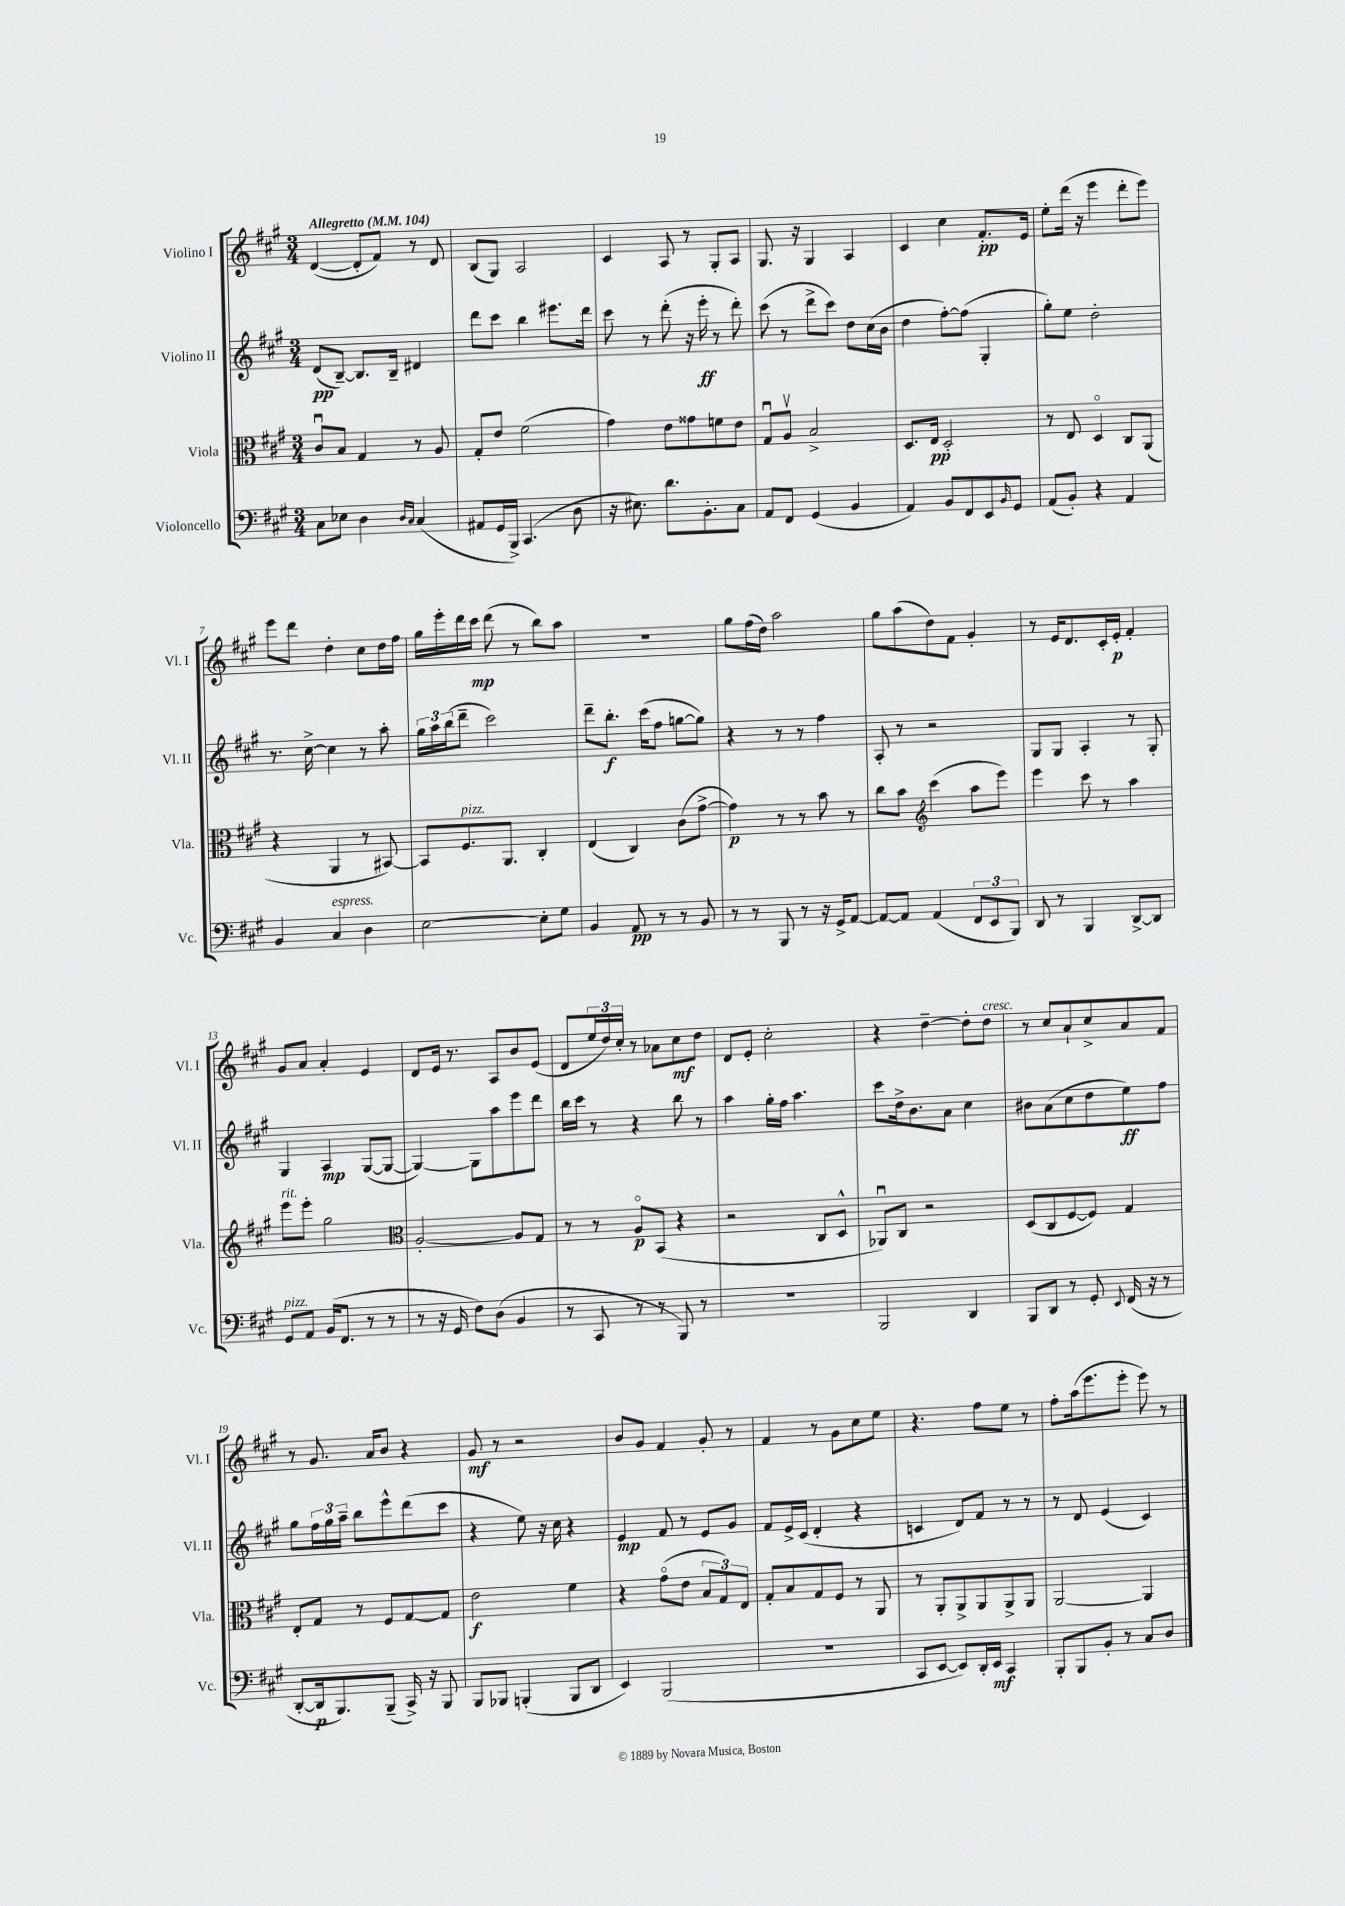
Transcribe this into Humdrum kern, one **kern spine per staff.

**kern	**kern	**kern	**kern
*staff4	*staff3	*staff2	*staff1
*clefF4	*clefC3	*clefG2	*clefG2
*k[f#c#g#]	*k[f#c#g#]	*k[f#c#g#]	*k[f#c#g#]
*M3/4	*M3/4	*M3/4	*M3/4
*MM104	*MM104	*MM104	*MM104
8C#	8c#u	(8d	([4d
8E-	8B	[8B~)	.
4D	4G#	8.B]	8d']
.	.	.	8f#)
.	.	16B~	.
16qqD	.	.	.
16qqC#	.	.	.
(4C#	8r	4d#	8r
.	8A	.	8d
=	=	=	=
8AA#	8G#'	8ddd	(8B
16GG#	8e	8ccc#	8G#)
16BBB^)	.	.	.
(4.CC#	(2f#	4bb	2A
.	.	8.eee#	.
8D	.	.	.
.	.	16ddd	.
=	=	=	=
16r	4g#)	8ccc#	4c#
8.E#)	.	.	.
.	.	8r	.
8.d	8e	(8ddd'	8A
.	8g##	16r	8r
8.BB'	.	16eee'	.
.	8f	8r	8G#'
8C#	8e	8ddd')	8A
=	=	=	=
8AA	8G#u	(8ccc#	8.G#
8FF#	8Av	8r	.
.	.	.	16r
(4GG#	2B^	8ddd^	4G#
.	.	8ccc#)	.
4BB	.	8dd	4A
.	.	(16cc#	.
.	.	16b	.
=	=	=	=
4AA)	8.D	4dd	4c#
.	16E	.	.
8BB	2D'	[8ff#')	4cc#
8FF#	.	(8ff#]	.
8EE	.	4G#'	8.f#'
16qqBB	.	.	.
8GG#	.	.	.
.	.	.	16e
=	=	=	=
(8AA	8r	8gg#')	8ee'
8BB')	8E	8ee	(16ddd
.	.	.	16r
4r	4Do	2dd'	4eee
4AA	8C#	.	8ddd'
.	(8AA	.	8eee)
=	=	=	=
4BB	4r	8.r	8eee
.	.	.	8ddd
.	.	[16cc#^	.
4C#	4AA	4cc#]	4dd'
4D	8r	8r	8cc#
.	[8BB#)	8aa'	16dd
.	.	.	16ff#
=	=	=	=
[2E	8BB#]	24gg#	16gg#
.	.	24aa	.
.	.	.	16eee'
.	.	(24bb	.
.	8.F#	8ddd~	16ddd
.	.	.	16ccc#
.	.	2ccc#)	(8ddd
.	8.AA	.	.
.	.	.	8r
8E']	4C#'	.	8bb)
8G#	.	.	8aa
=	=	=	=
4BB	(4E	8ddd~	2.r
.	.	8.bb'	.
8AA	4C#)	.	.
.	.	(16ccc#	.
8r	.	8ff#	.
8r	(8c#	[8gg	.
8BB	[8g#^	8gg])	.
=	=	=	=
8r	4g#])	4r	8gg#
8r	.	.	(16ff#
.	.	.	16dd)
8BBB	8r	8r	2aa
8r	8r	8r	.
16r	8b	4ff#	.
16GG#^	.	.	.
[8AA	8r	.	.
=	=	=	=
8AA_	8cc#	8A'	8gg#
8AA]	8b	8r	(8aa
*	*clefG2	*	*
(4AA	(4ccc#	2r	8dd)
.	.	.	8f#
12FF#	8aa	.	4g#'
12EE	.	.	.
.	8eee)	.	.
12BBB)	.	.	.
=	=	=	=
8DD	4eee	8G#	8r
8r	.	8G#	16e
.	.	.	8.d
4BBB	8ccc#	4A'	.
.	8r	.	16c#'
.	.	.	16e'
[8DD^	4aa	8r	4f#'
8DD]	.	8G#'	.
=	=	=	=
8GG#	8eee	4G#	8g#
8AA	8eee'	.	8a
(16BB	2gg#	4A	4a'
8.FF#	.	.	.
8r	.	([8G#	4e
8r	.	8G#_	.
=	=	=	=
*	*clefC3	*	*
8r	[2A'	4G#_)	8d
16r	.	.	16e
16GG#	.	.	8.r
8F#)	.	8G#]	.
(8D	.	8aa	8A
4BB	8A]	8eee	8b
.	8G#	8ddd	(8e
=	=	=	=
8r	8r	16bb	8d
.	.	16ccc#	.
8CC#	8r	8r	24ee
.	.	.	24dd)
.	.	.	24cc#'
8r	8Ao	4r	8r
8r	(8BB	.	8a-
8BBB)	4r	8bb	8cc#
8r	.	8r	8dd
=	=	=	=
2.r	2r	4aa	8d
.	.	.	8e'
.	.	16gg#'	2cc#'
.	.	16ff#	.
.	.	4.aa	.
.	8C#	.	.
.	8D^^	.	.
=	=	=	=
2BBB	8AA-u)	8ccc#	4r
.	8C#	16dd^	.
.	.	8.b	.
.	2r	.	[4dd~
.	.	8a	.
4DD	.	4cc#	8dd']
.	.	.	8dd
=	=	=	=
8BBB	(8D	8b#	8r
8DD	8C#	(8a	8cc#
8r	[8F#	8cc#	8a`
8GG#'	8F#])	8dd	8cc#^
8qqEE	.	.	.
(16FF#	4G#	8ee)	8a
16r	.	.	.
8r	.	8ff#	8f#
=	=	=	=
[8DD'	8E'	8gg#	8r
16DD]	8G#	24ff#	8.g#
.	.	24gg#	.
8.BBB)	.	.	.
.	.	24aa~	.
.	8r	8bb	.
.	.	.	16a
(8BBB~	8F#	8eee^^	8b
16CC#^)	[8G#	(8ddd	4r
16r	.	.	.
8BBB	8G#]	8ccc#	.
=	=	=	=
8BBB	2e	4r	8g#
8BBB-	.	.	8r
(4BBB'	.	8ee)	2r
.	.	16r	.
.	.	16cc#	.
8BBB	4f#	4r	.
8DD	.	.	.
=	=	=	=
4EE)	4r	4e	8b
.	.	.	8g#
(2BBB	(8g#o	8f#	4f#
.	8e	8r	.
.	12B	8e	8g#'
.	12G#)	.	.
.	.	8g#	8r
.	12E	.	.
=	=	=	=
2.r	8G#'	8f#	4f#
.	8B	16e^	.
.	.	(16c#	.
.	8G#	4d'	8r
.	8F#	.	8g#
.	8r	4r	8cc#
.	8AA	.	8ee
=	=	=	=
8CC#	8r	4c	4.r
[8EE	8AA'	.	.
8EE])	8AA^	8d)	.
16DD'	8AA	8f#	8ff#
16EE	.	.	.
4CC#	8AA^	8r	8ee
.	8AA	8r	8r
=	=	=	=
8BBB'	[2AA	8r	8ff#'
8BBB	.	8d	(16aa
.	.	.	8.eee
8BB'	.	(4e	.
8r	.	.	8eee'
8C#	4AA]	4c#)	8eee)
8D	.	.	8r
==	==	==	==
*-	*-	*-	*-
